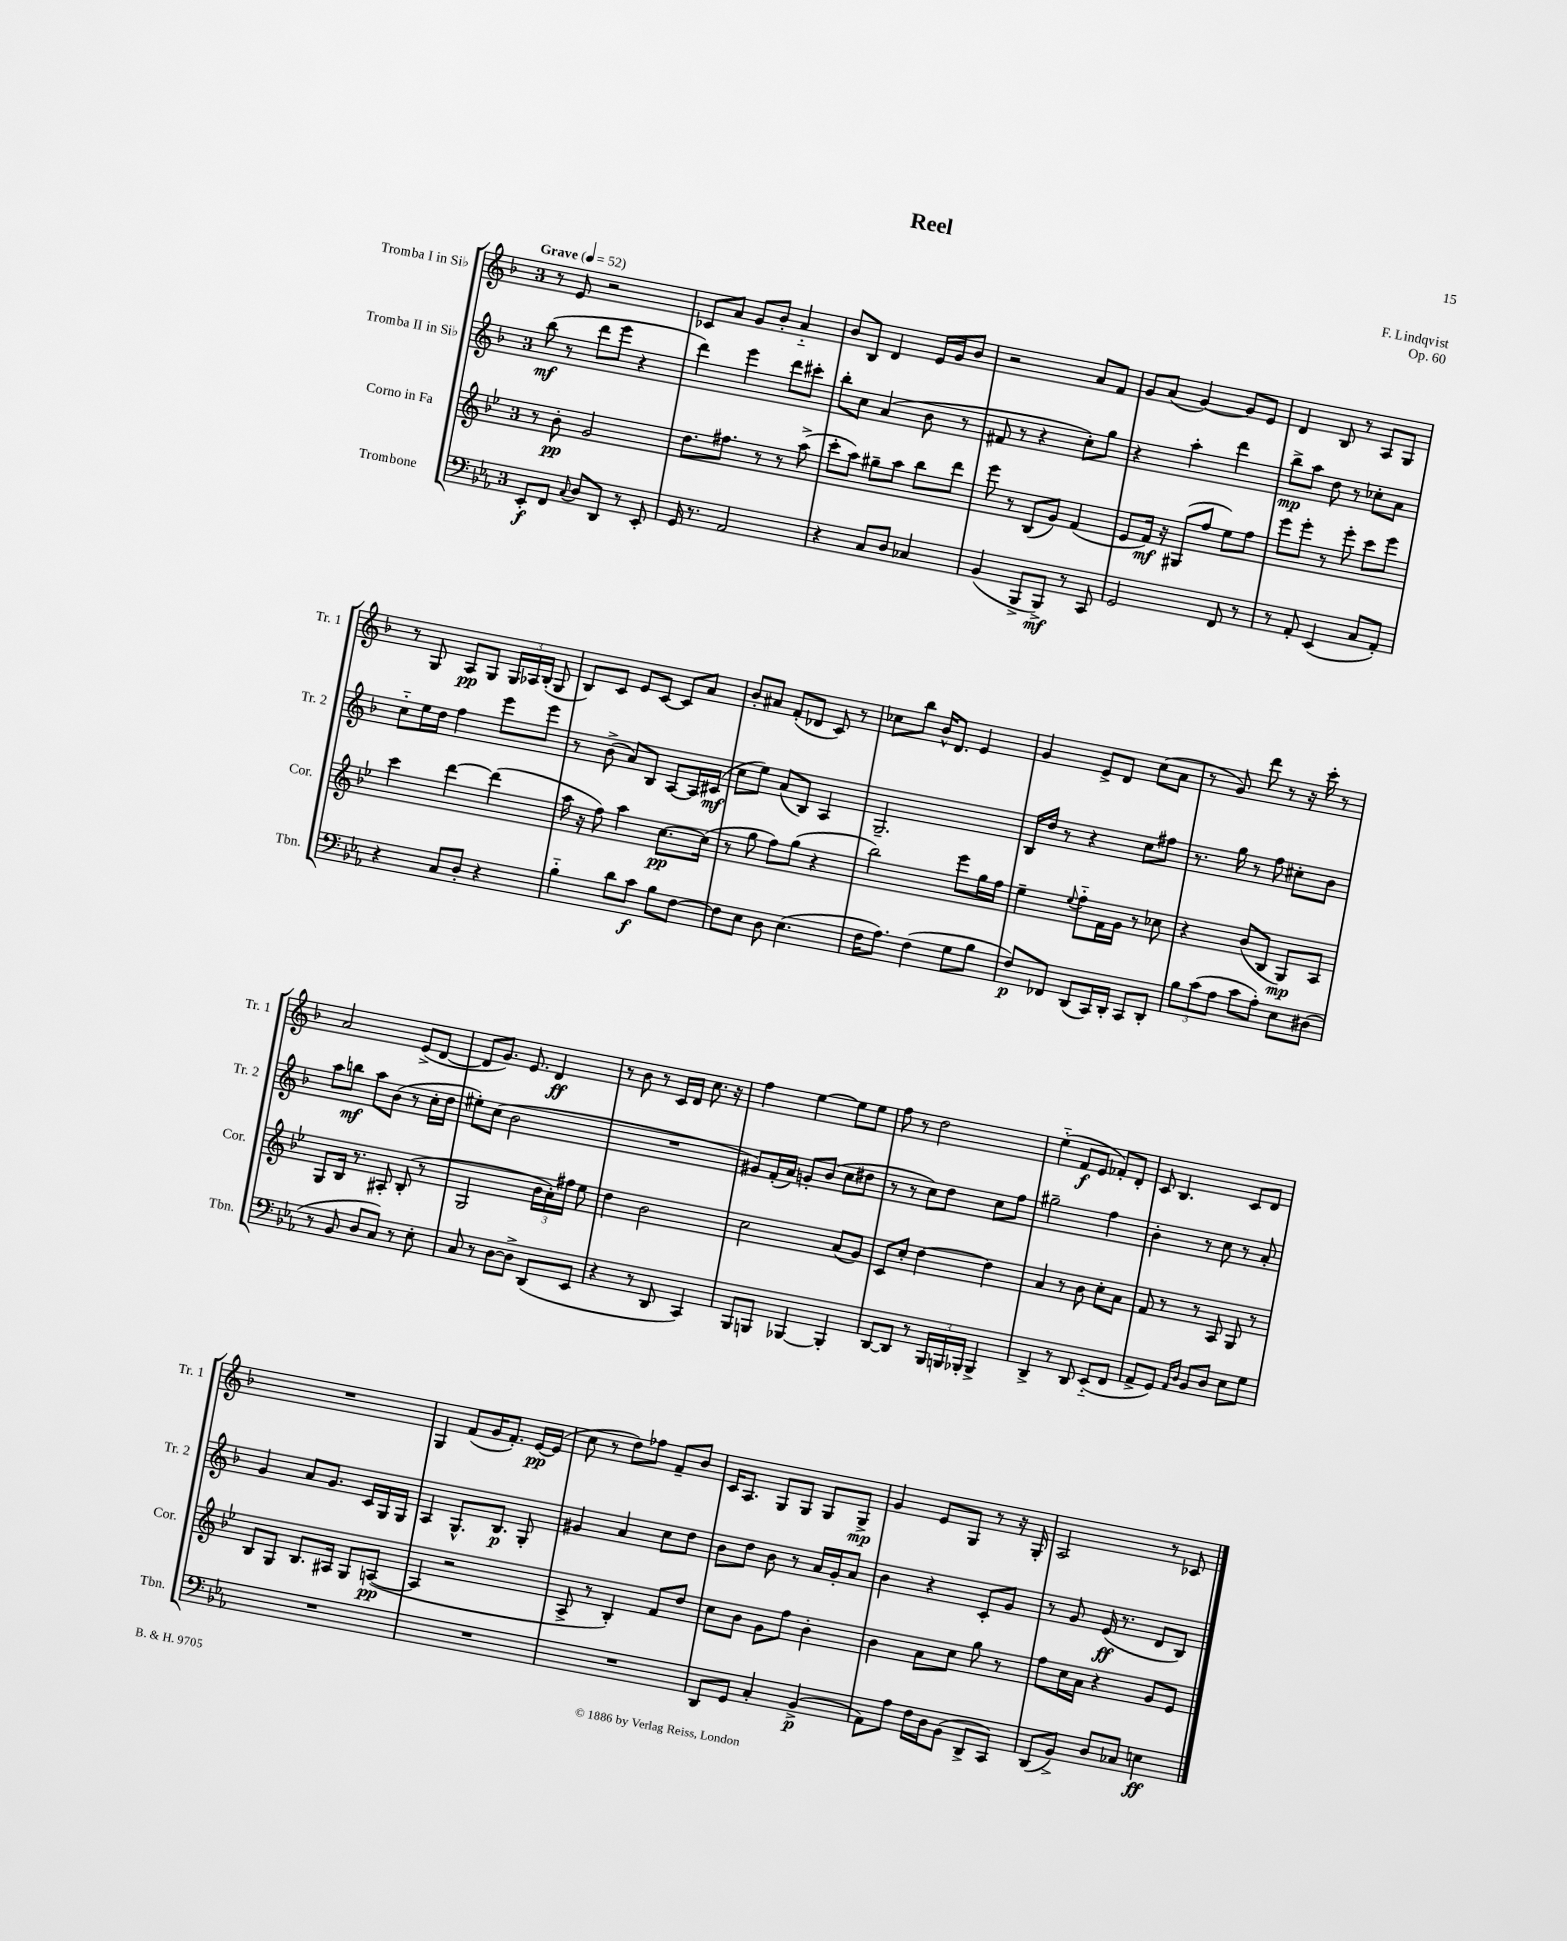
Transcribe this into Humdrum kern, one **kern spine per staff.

**kern	**kern	**kern	**kern
*staff4	*staff3	*staff2	*staff1
*clefF4	*clefG2	*clefG2	*clefG2
*k[b-e-a-]	*k[b-e-]	*k[b-]	*k[b-]
*M3/4	*M3/4	*M3/4	*M3/4
*MM52	*MM52	*MM52	*MM52
8EE-'	8r	(8bb-	8r
8FF	8b-'	8r	8e
8qqC	.	.	.
8D	2g	8ddd	2r
8DD	.	8eee	.
8r	.	4r	.
8EE-'	.	.	.
=	=	=	=
16GG	8.dd	4ddd)	8c-
8.r	.	.	.
.	.	.	8a
.	8.ff#	.	.
2AA-	.	4eee	8g
.	8r	.	8b-'
.	8r	8ddd	4a'~
.	(8aa^	8ccc#'	.
=	=	=	=
4r	8ccc'	8bb-'	8b-
.	8aa)	8cc	8B-
8C	8gg#~	(4a	4d
8D	8aa	.	.
4C-	8bb-	8b-	16e
.	.	.	16g
.	8ddd	8r	8b-
=	=	=	=
(4BB-	8eee-	8f#	2r
.	8r	8r	.
8BBB-^	(8B-	4r	.
8BBB-^)	8g)	.	.
8r	(4f	8cc')	8a
8CC	.	8gg	8f
=	=	=	=
2GG	8e-	4r	8g
.	16f)	.	(8a
.	16r	.	.
.	(8G#	4aa'	[4g)
.	8ff	.	.
8FF	8ee-)	4ddd	8g]
8r	8ff	.	8e
=	=	=	=
8r	8eee-	8bb-^	4d
8AA-'	8eee-'	8aa	.
(4EE-	8r	8dd	8B-
.	8eee-'	8r	8r
8C	8ccc	8cc-'	8A
8AA-')	8eee-	8a	8G
=	=	=	=
4r	4ccc	8cc'~	8r
.	.	16ee	8G
.	.	16dd	.
8C	[4ddd	4ff	8A
8D'	.	.	8G
4r	(4ddd]	8eee	24G
.	.	.	24A-
.	.	.	(24B-'
.	.	8eee	8G
=	=	=	=
4B-'~	16aa	8r	8B-)
.	16r	.	.
.	8ff)	(8b-^	8c
8d	4aa	8a)	8e
8c	.	8B-	[8c
8B-	[8.cc	[8A	8c]
[8F	.	16A]	8a
.	(16cc]	(16c#	.
=	=	=	=
8F]	8r	8cc	8b-'
8E-	8gg	8ee)	8a#
8D	8ff)	(8a	(8f'
(4.E-	(8gg	8B-)	8d-
.	4r	4A	8c)
.	.	.	8r
=	=	=	=
16F	2bb-)	2.G~	8cc-
8.A-)	.	.	.
.	.	.	8bb-
(4F	.	.	16b-^^
.	.	.	8.d
8G	8eee-	.	4e
8B-	16gg	.	.
.	16ff	.	.
=	=	=	=
8F)	4ee-~	16B-	4g
.	.	16dd	.
8FF-	.	8r	.
.	8qqee-	.	.
(8DD	8ff'~	4r	8e^
16CC)	16f	.	8d
16DD'	16g	.	.
8CC	8r	8cc	(8cc
8DD'	8cc-	8ff#	8a
=	=	=	=
12B-	4r	8.r	8r
(12c	.	.	.
.	.	.	8g)
12A-	.	.	.
.	.	16gg	.
8c	(8b-	8r	8ddd
8A-')	8B-	8ff	8r
8E-	8G)	8cc#'	16r
.	.	.	16ccc'
(8D#	8A	8b-	8r
=	=	=	=
8r	8G	8aa	2a
8BB-	16B-	8bb	.
.	8.r	.	.
8D	.	8aa	.
8C)	8A#'	(8b-	.
8r	(8B-'	8r	(8e^
8E-'	8r	16cc'	[8d
.	.	16dd	.
=	=	=	=
8C	2G	8ee#')	8d]
8r	.	(8cc	8.g)
[8D	.	2b-	.
.	.	.	8.e
8D^]	.	.	.
(8DD	24b-	.	4d
.	24a')	.	.
.	24ff#	.	.
8EE-	8ee-	.	.
=	=	=	=
4r	4dd	2.r	8r
.	.	.	8b-
8r	2b-	.	8r
8DD	.	.	16c
.	.	.	16d
4CC)	.	.	8.cc
.	.	.	16r
=	=	=	=
8BBB-	2cc	8g#)	4ff
8BBB	.	(16f'	.
.	.	16a)	.
[4BBB-	.	8g'	[4ee
.	.	(8b-	.
4BBB-']	(8a	8cc	8ee]
.	8g)	8dd#	8ee
=	=	=	=
[8DD	8c	8r	8ff
8DD]	8cc'	8r	8r
8r	[4dd	8cc)	2dd
24BBB-	.	8dd	.
24BBB	.	.	.
24BBB-'	.	.	.
4BBB-^	4dd]	8cc	.
.	.	8ff	.
=	=	=	=
4DD^	4a	2gg#~	(4ee'~
8r	8r	.	8f
8DD	8b-	.	8e
(8EE-'~	8cc'	4ff	8f-')
8FF	8a	.	8d'
=	=	=	=
8AA-^	8f	4b-'	8c
8GG)	8r	.	4.B-
16qqAA-	.	.	.
16qqD	.	.	.
8BB-	8r	8r	.
8D	8A	8cc	.
8E-	8G	8r	8c
8G	8r	8a'	8d
=	=	=	=
2.r	8B-	4g	2.r
.	8G	.	.
.	8.B-	8a	.
.	.	8.g	.
.	16A#	.	.
.	8G	.	.
.	.	16c	.
.	([8A	16G	.
.	.	16G	.
=	=	=	=
2.r	4A]	4A	4G
.	2r	8.G^^	(8f
.	.	.	16g
.	.	8.B-	8.f')
.	.	8G'	[16e
.	.	.	(16e]
=	=	=	=
2.r	8A^	4g#	8cc
.	8r	.	8r
.	4B-')	4a	8dd)
.	.	.	8ff-
.	8f	8cc	8f~
.	8dd	8dd	8b-
=	=	=	=
8DD	8cc	8b-	16c
.	.	.	8.A
8GG	8b-	8dd	.
4C'	8g	8b-	8G
.	8ff	8r	8G
(4BB-^	4b-'	16a	8G
.	.	16g'	.
.	.	8a	8G^
=	=	=	=
8AA-)	4b-	4b-	4g
8A-	.	.	.
16F	8a	4r	8e
16D	.	.	.
(8BB-	8cc	.	8G
8DD^	8gg	8c'	8r
8CC)	8r	8g	16r
.	.	.	16G'
=	=	=	=
(8DD	8ff	8r	2A
8BB-^)	16cc	8g	.
.	16a	.	.
8D	4r	(16e	.
.	.	8.r	.
8C-	.	.	.
4E	8g	8d	8r
.	8e-	8B-)	8c-
==	==	==	==
*-	*-	*-	*-
